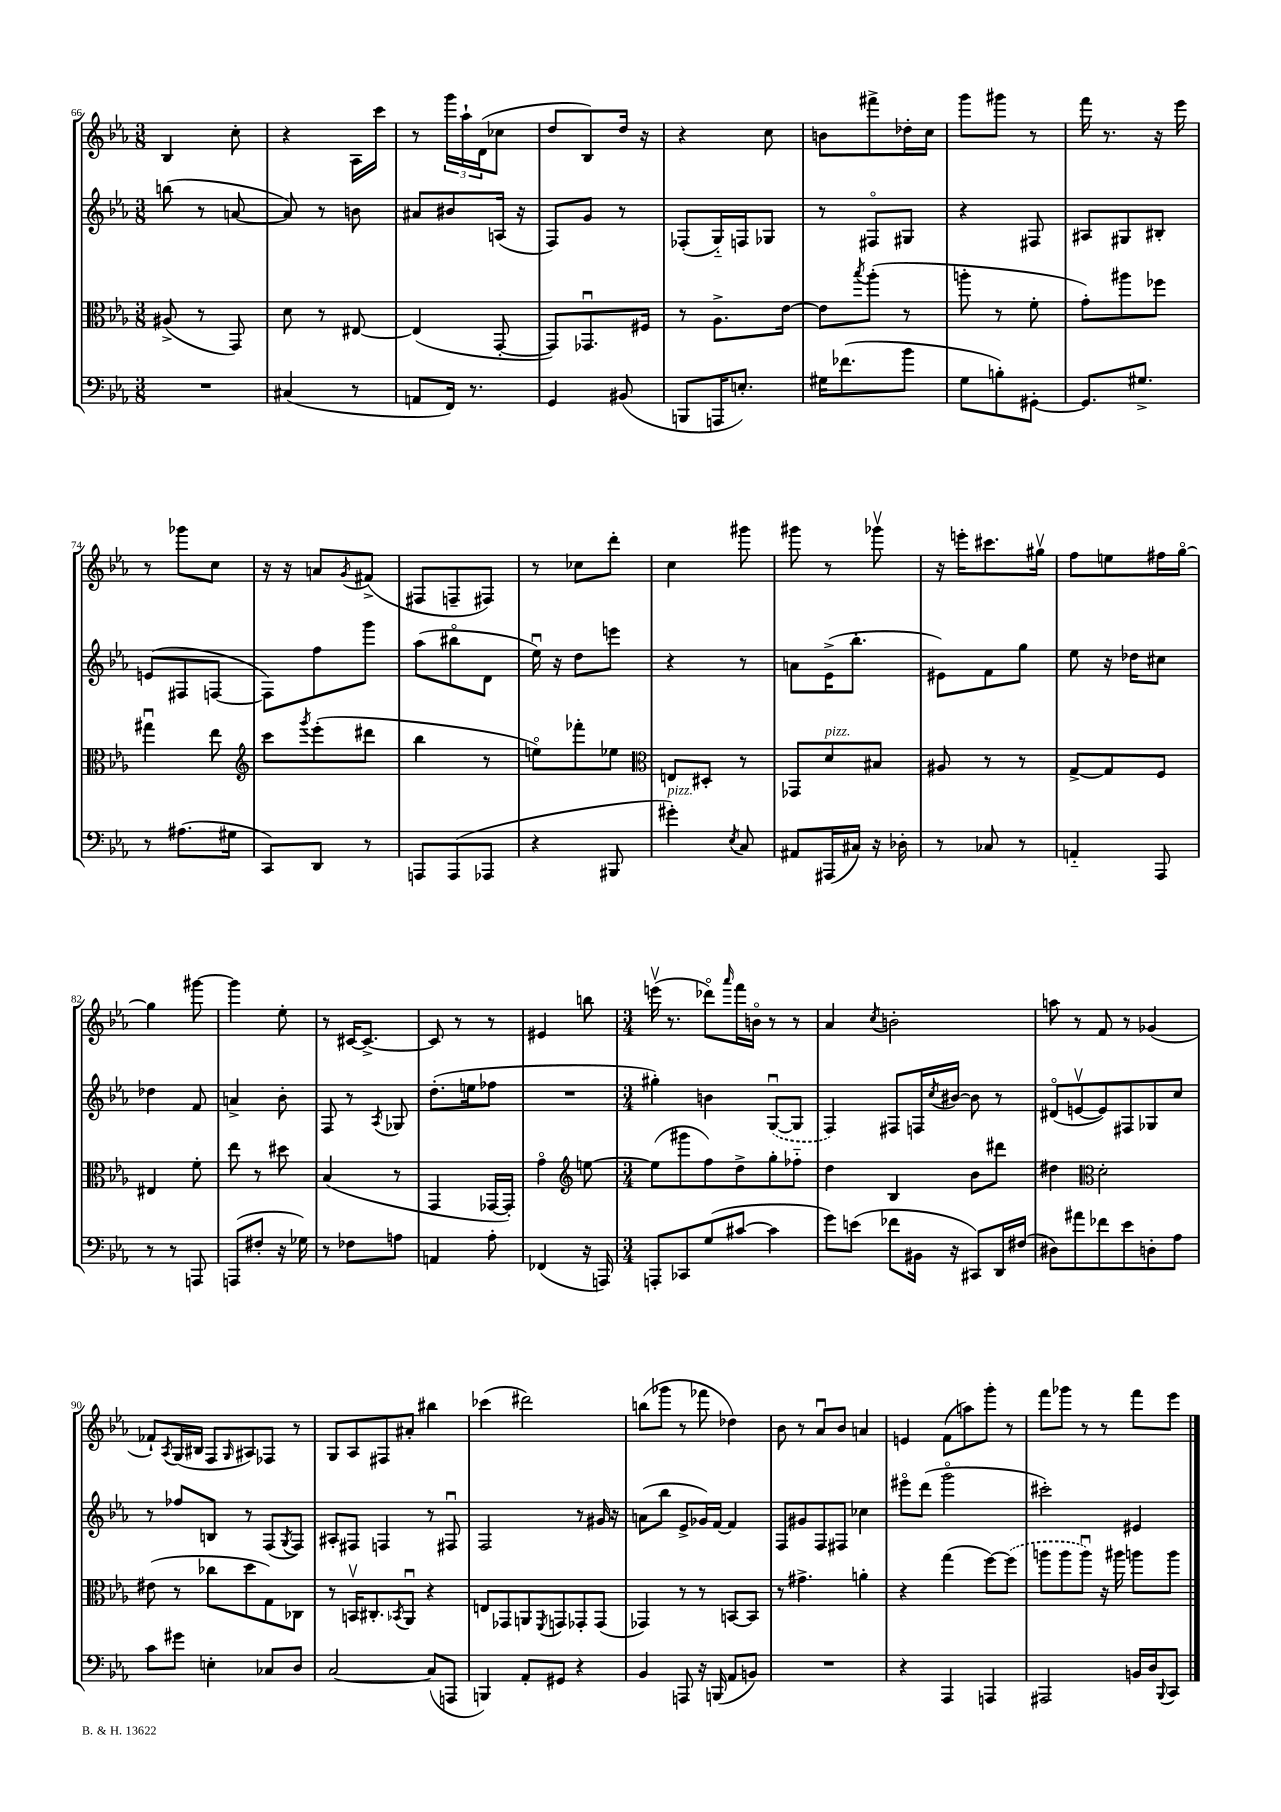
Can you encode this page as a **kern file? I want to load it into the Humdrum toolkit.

**kern	**kern	**kern	**kern
*staff4	*staff3	*staff2	*staff1
*clefF4	*clefC3	*clefG2	*clefG2
*k[b-e-a-]	*k[b-e-a-]	*k[b-e-a-]	*k[b-e-a-]
*M3/8	*M3/8	*M3/8	*M3/8
4.r	(8A#^/	(8bb\	4B-/
.	8r	8r	.
.	8GG/)	[8a/	8cc'\
=	=	=	=
(4C#/	8d\	8a/])	4r
.	8r	8r	.
8r	[8E#/	8b\	16A-\LL
.	.	.	16ccc\JJ
=	=	=	=
8AA/L	(4E#/]	8a#/L	8r
16FF/Jk)	.	8b#/	24ggg\LL
.	.	.	24aa-`\
8.r	.	.	.
.	.	.	(24d\J
.	[8GG'/	(16A/Jk	8cc-\J
.	.	16r	.
=	=	=	=
4GG/	8GG/]L)	8F/L)	8dd/L
.	8.GG-u/	8g/J	8B-/)
(8BB#/	.	8r	16dd/Jk
.	16F#/Jk	.	16r
=	=	=	=
8BBB/L	8r	(8F-'/L	4r
16AAA/K	8.A-^\L	16G'~/L)	.
8.E'/J)	.	16F/J	.
.	.	8G-/J	8cc\
.	[16e-\Jk	.	.
=	=	=	=
16G#\LK	8e-\]L	8r	8b\L
(8.f-\	.	.	.
.	8qbb-/	.	.
.	(8aa-'\J	8F#o/L	8fff#^\
8b-\J	8r	8G#/J	16dd-'\L
.	.	.	16cc\JJ
=	=	=	=
8G\L	8aa'\	4r	8ggg\L
8B'\)	8r	.	8ggg#\J
[8GG#'\J	8f'\	8F#/	8r
=	=	=	=
8.GG#/]L	8g'\L)	8A#/L	16fff\
.	.	.	8.r
.	8aa#\	8G#/	.
8.G#^/J	.	.	.
.	8ff-\J	8B#'/J	16r
.	.	.	16eee-\
=	=	=	=
8r	4gg#u\	(8e/L	8r
(8.A#\L	.	8F#/	8ggg-\L
.	8ee-\	[8F/J	8cc\J
16G#\Jk	.	.	.
=	=	=	=
*	*clefG2	*	*
8CC/L)	8ccc\L	8F\]L)	16r
.	.	.	16r
.	8qggg/	.	.
8DD/J	(8eee-'\	8ff\	8a/L
.	.	.	8qg/
8r	8ddd#\J	8ggg\J	(8f#^/J
=	=	=	=
8AAA/L	4bb-\	(8aa-\L	8F#/L
(8AAA/	.	8bb#o\	8F~/
8AAA-/J	8r	8d\J	8F#/J)
=	=	=	=
4r	8eeo\L)	16ee-u\)	8r
.	.	16r	.
.	8fff-'\	8dd\L	8cc-\L
8BBB#/	8ee-\J	8eee\J	8ddd'\J
=	=	=	=
*	*clefC3	*	*
4g#'\)	8E/L	4r	4cc\
.	8D#'/J	.	.
8qE-/	.	.	.
8C/	8r	8r	8ggg#\
=	=	=	=
8AA#/L	8GG-/L	8a\L	8ggg#\
(16AAA#/L	8d/	(16e-^\K	8r
16C#/JJ)	.	8.bb-'\J	.
16r	8B#/J	.	8ggg-v\
16D-'\	.	.	.
=	=	=	=
8r	8A#/	8e#\L)	16r
.	.	.	16eee'\LK
8C-/	8r	8f\	8.ccc#\
8r	8r	8gg\J	.
.	.	.	16gg#v\Jk
=	=	=	=
4AA'~/	[8G^/L	8ee-\	8ff\L
.	8G/]	16r	8ee\
.	.	16dd-\LK	.
8AAA-/	8F/J	8cc#\J	16ff#\L
.	.	.	[16ggo\JJ
=	=	=	=
8r	4E#/	4dd-\	4gg\]
8r	.	.	.
8AAA/	8f'\	8f/	[8ggg#\
=	=	=	=
(8AAA/L	8ee-\	4a^/	4ggg#\]
8F#'/J	8r	.	.
16r	8dd#\	8b-'\	8ee-'\
16G-\)	.	.	.
=	=	=	=
8r	(4B-/	8F/	8r
8F-\L	.	8r	[16c#/LK
.	.	.	8.c#^/_J
.	.	8qA-/	.
8A\J	8r	8G-/	.
=	=	=	=
4AA/	4GG/	(8.dd'\L	8c#/]
.	.	.	8r
.	.	16ee\k	.
8A-'\	[16GG-/LL	8ff-\J	8r
.	16GG-'/]JJ)	.	.
=	=	=	=
(4FF-/	4go\	4.r	4e#/
*	*clefG2	*	*
16r	[8ee\	.	8bb\
16AAA/)	.	.	.
=	=	=	=
*M3/4	*M3/4	*M3/4	*M3/4
8AAA'/L	(8ee\]L	4gg#'\)	(16eeev\
.	.	.	8.r
8CC-/	8ggg#\	.	.
(8G/	8ff\)	4b\	8ddd-o\L)
.	.	.	16qqaaa-/
[8c#/J	8dd^\	.	16fff\L
.	.	.	16bo\JJ
4c#\]	8gg'\	([8Gu/L	8r
.	8ff-'~\J	8G/]J	8r
=	=	=	=
8g\L)	4dd\	4F/)	4a-/
(8e\J	.	.	.
.	.	.	8qcc/
8f-\L	4B-/	8F#/L	2b'\
16BB#\Jk	.	16F/L	.
.	.	8qcc/	.
16r	.	[16b#/JJ	.
8CC#/L)	8b-\L	8b#\]	.
16DD/L	8ddd#\J	8r	.
(16F#/JJ	.	.	.
=	=	=	=
8D#\L)	4dd#\	(8d#o/L	8aa\
8a#\	.	[8ev/	8r
*	*clefC3	*	*
8f-\	2d'\	8e/])	8f/
8e-\	.	8F#/	8r
8D'\	.	8G-/	(4g-/
8A-\J	.	8cc/J	.
=	=	=	=
8c\L	(8e#\	8r	8f-`/L)
.	.	.	8qA-/
8g#\J	8r	8ff-/L	(16G/L
.	.	.	16B#/JJ
4E'\	8cc-\L	8B/J	8F/L
.	.	.	16qqG/
.	8dd\	8r	8A#/)
8C-/L	8G\)	(8F/L	8F-/J
.	.	8qG/	.
8D/J	8C-\J	8F/J)	8r
=	=	=	=
[2C/	8r	8A#'/L	8G/L
.	16BBv/LK	8F#/J	8A-/
.	8.C#'/	.	.
.	.	4F/	8F#/
.	8qBB-/	.	.
.	8AA-u/J	.	8a#'/J
(8C/]L	4r	8r	4bb#\
8AAA/J	.	8F#u/	.
=	=	=	=
4BBB/)	8E/L	2F/	(4ccc-\
.	8GG-/	.	.
8AA-'/L	8AA/	.	2ddd#\)
.	8qFF/	.	.
8GG#/J	8GG/	.	.
4r	8GG-'/	8r	.
.	(8GG-/J	16g#/	.
.	.	16r	.
=	=	=	=
4BB-/	4GG-/)	(8a\L	(8bb\L
.	.	8bb-\J	8ggg-\J
8AAA/	8r	8e-^/L	8r
16r	8r	16g-/L)	8fff-\
(16BBB/	.	[16f/JJ	.
8AA-/L	[8BB/L	4f/]	4dd-\)
8BB/J)	8BB/]J	.	.
=	=	=	=
2.r	8r	8F/L	8b-\
.	4.g#^\	8g#/	8r
.	.	8F/	8a-u/L
.	.	8F#/J	8b-/J
.	4a'\	4cc-\	4a/
=	=	=	=
4r	4r	8eee#o\L	4e/
.	.	(8ddd\J	.
4AAA-/	(4gg\	2gggo\	(8f\L
.	.	.	8aa\)
4AAA/	[8ff\L)	.	8ggg'\J
.	(8ff\]J	.	8r
=	=	=	=
2AAA#/	8aa\L	2ccc#'\)	8fff\L
.	8aa\	.	8ggg-\J
.	8aau\J)	.	8r
.	16r	.	8r
.	16aa#\	.	.
16BB/LL	8aa\L	4e#/	8fff\L
16D/J	.	.	.
8qqBBB-/	.	.	.
8CC/J	8aa\J	.	8eee-\J
==	==	==	==
*-	*-	*-	*-
